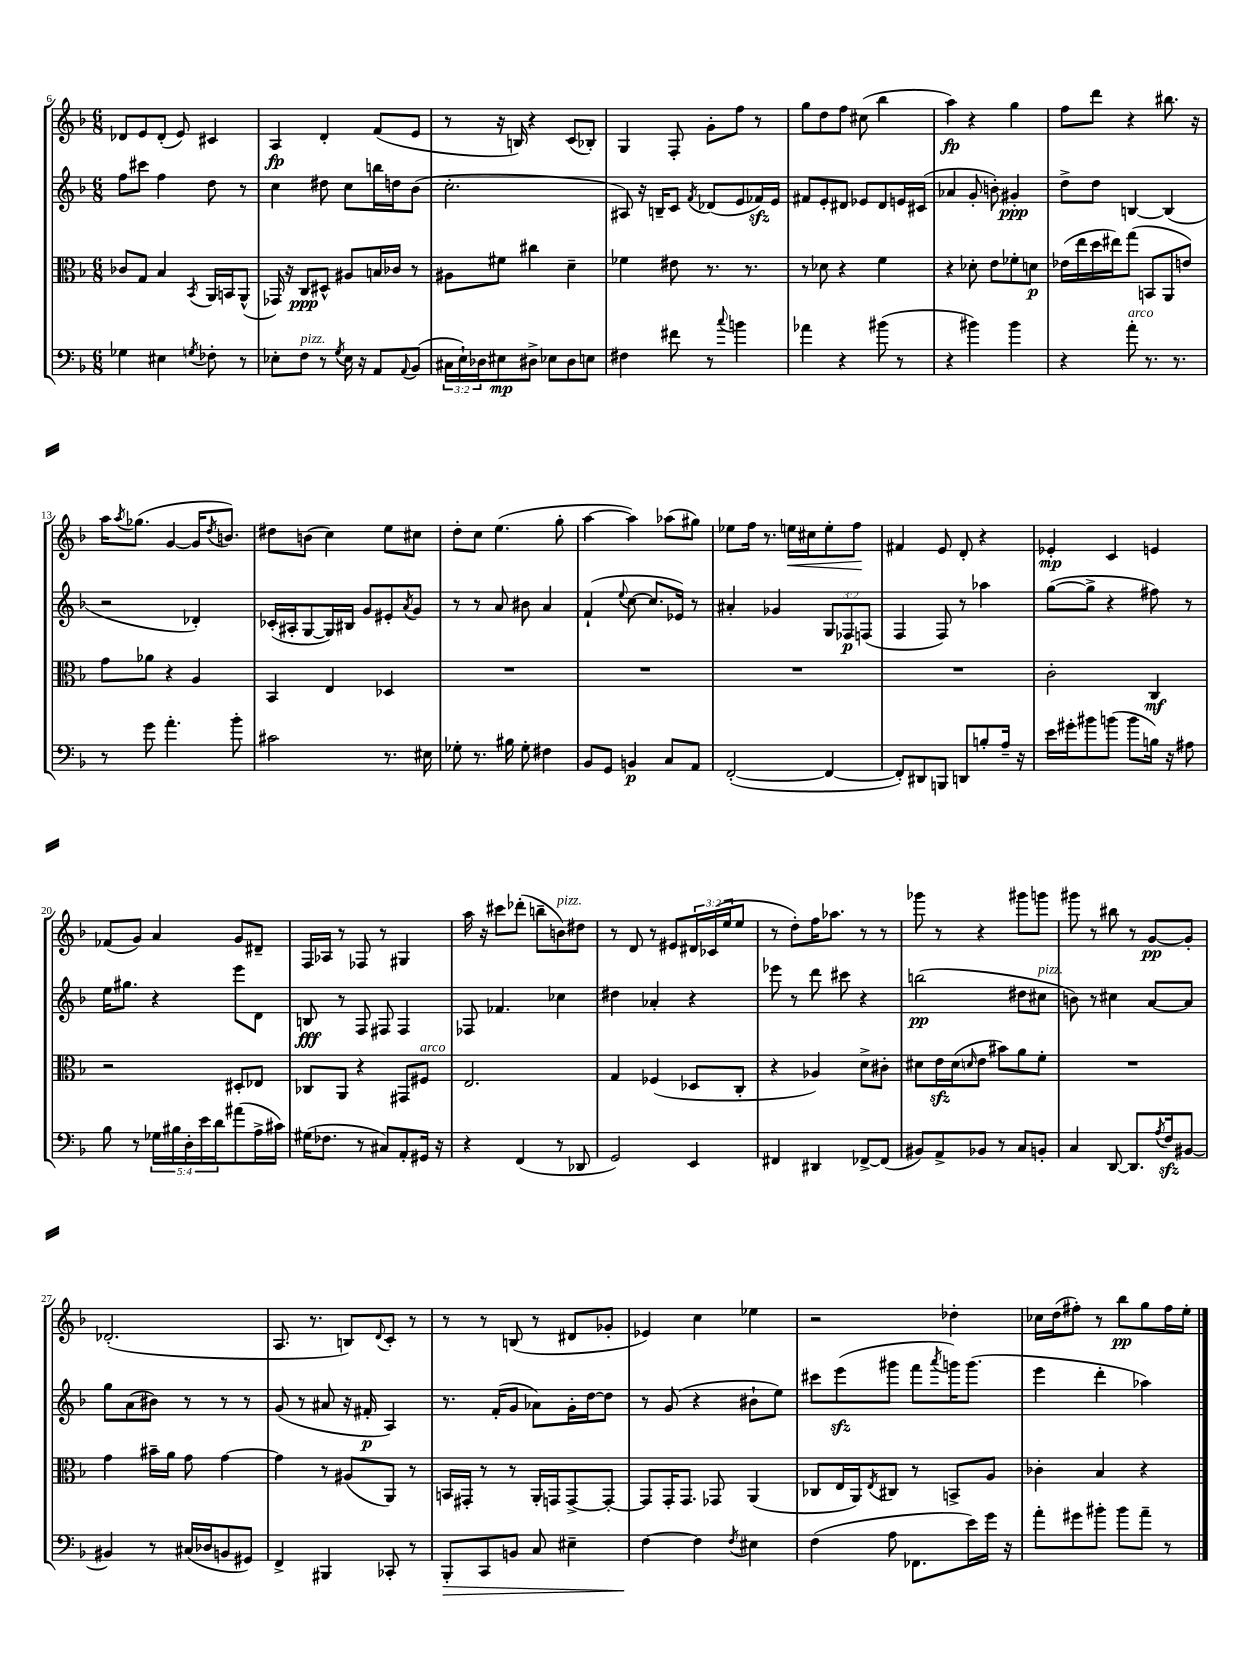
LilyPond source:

<<
\new StaffGroup <<
\new Staff = "s0" {
    \clef treble \key f \major \numericTimeSignature \time 6/8 \override Staff.TupletNumber.text = #tuplet-number::calc-fraction-text
    des'8 e'8 des'8-.( e'8) cis'4 |
    a4\fp d'4-. f'8( e'8 |
    r8 r16 b16) r4 c'8( bes8-.) |
    g4 f8-. g'8-. f''8 r8 |
    g''8 d''8 f''8 cis''8( bes''4 |
    a''4\fp) r4 g''4 |
    f''8 d'''8 r4 bis''8. r16 |
    a''16 \acciaccatura { a''8 } ges''8.( g'4~ g'16 \acciaccatura { d''8 } b'8.) |
    dis''8 b'8( c''4) e''8 cis''8 |
    d''8-. c''8 e''4.( g''8-. |
    a''4~ a''4) aes''8( gis''8) |
    ees''8 f''16 r8. e''16\< cis''16 e''8-. f''8\! |
    fis'4 e'8 d'8-. r4 |
    ees'4-.\mp c'4 e'4 |
    fes'8( g'8) a'4 g'8 dis'8-- |
    f16 aes16 r8 fes8 r8 gis4 |
    a''16 r16 cis'''8 des'''8-.( b''8-- b'8^\markup { \italic "pizz." }) dis''8 |
    r8 d'8 r8 eis'8 \tuplet 3/2 { dis'16 ces'16( e''16 } e''8 |
    r8 d''8-.) f''16 aes''8. r8 r8 |
    ges'''8 r8 r4 gis'''8 g'''8 |
    gis'''8 r8 bis''8 r8 g'8~\pp g'8-. |
    des'2.-.( |
    a8. r8. b8) \appoggiatura { d'8 } c'8-. r8 |
    r8 r8 b8( r8 dis'8 ges'8-. |
    ees'4) c''4 ees''4 |
    r2 des''4-. |
    ces''16 d''16( fis''8-.) r8 bes''8\pp g''8 fis''16 e''16-. \bar "|." |
}
\new Staff = "s1" {
    \clef treble \key f \major \numericTimeSignature \time 6/8 \override Staff.TupletNumber.text = #tuplet-number::calc-fraction-text
    f''8 cis'''8 f''4 d''8 r8 |
    c''4 dis''8 c''8 b''16 d''16 bes'8( |
    c''2.-. |
    ais8) r16 b16-- c'8 \acciaccatura { f'8 } des'8( e'8 fes'16\sfz) e'16 |
    fis'8 e'8-. dis'8 ees'8 dis'8 e'16 cis'16( |
    aes'4 g'8-. b'8-.) gis'4-.\ppp |
    d''8-> d''8 b4~ b4( |
    r2 des'4-.) |
    ces'16-.( ais16-. g8~ g16) bis16 g'8 eis'8-. \acciaccatura { a'8 } g'8 |
    r8 r8 a'8 bis'8 a'4 |
    f'4-!( \appoggiatura { e''8 } c''8~ c''8. ees'16) r8 |
    ais'4-. ges'4 \tuplet 3/2 { g8 fes8\p f8( } |
    f4 f8) r8 aes''4 |
    g''8~( g''8-> r4 fis''8) r8 |
    e''16 gis''8. r4 e'''8 d'8 |
    b8\fff r8 f8 fis8 fis4 |
    fes8 fes'4. ces''4 |
    dis''4 aes'4-. r4 |
    ees'''8 r8 d'''8 cis'''8 r4 |
    b''2\pp( dis''8 cis''8^\markup { \italic "pizz." } |
    b'8) r8 cis''4 a'8~ a'8 |
    g''8 a'8( bis'8) r8 r8 r8 |
    g'8( r8 ais'8 r16 fis'16-.\p a4) |
    r8. f'16-.( g'8 aes'8) g'16-. d''16~ d''8 |
    r8 g'8( r4 bis'8-! e''8) |
    cis'''8 e'''8\sfz( gis'''8 f'''8 \acciaccatura { a'''8 } g'''16) g'''8.( |
    e'''4 d'''4-. aes''4) \bar "|." |
}
\new Staff = "s2" {
    \clef alto \key f \major \numericTimeSignature \time 6/8
    ces'8 g8 bes4 \acciaccatura { bes,8 } a,16 b,16 a,8-^( |
    ges,16) r16 c8\ppp dis8-^ ais8 b16 ces'16 r8 |
    ais8 fis'8 cis''4 d'4-- |
    fes'4 eis'8 r8. r8. |
    r8 des'8 r4 f'4 |
    r4 des'8-. e'8 fes'8-. d'8\p |
    ees'16( e''16 d''16 eis''16) g''8( b,8 a,8 e'8) |
    g'8 aes'8 r4 a4 |
    bes,4 e4 des4 |
    R2. |
    R2. |
    R2. |
    R2. |
    c'2-. c4\mf |
    r2 dis8-. ees8 |
    ces8 a,8 r4 gis,8 fis8^\markup { \italic "arco" } |
    e2. |
    g4 fes4( des8 c8-. |
    r4 aes4) d'8-> cis'8-. |
    dis'8 e'16\sfz dis'16( \grace { d'16 } e'8 bis'8) a'8 f'8-. |
    R2. |
    g'4 bis'16-- a'16 g'8 g'4~ |
    g'4 r8 ais8( a,8) r8 |
    b,16 gis,16-. r8 r8 a,16-. g,16 g,8~-> g,8~-. |
    g,8 g,16-. g,8. ges,8 a,4( |
    ces8 e16 a,16) \acciaccatura { e8 } cis8 r8 b,8-> a8 |
    ces'4-. bes4 r4 \bar "|." |
}
\new Staff = "s3" {
    \clef bass \key f \major \numericTimeSignature \time 6/8 \override Staff.TupletNumber.text = #tuplet-number::calc-fraction-text
    ges4 eis4 \acciaccatura { g8 } fes8-. r8 |
    ees8-. f8^\markup { \italic "pizz." } r8 \acciaccatura { g8 } ees16 r16 a,8 \appoggiatura { a,8 } bes,8( |
    \tuplet 3/2 { cis16 e16-!) des16 } eis8\mp dis8-> ees8 dis8 e8 |
    fis4 fis'8 r8 \appoggiatura { c''8 } b'4 |
    aes'4 r4 bis'8( r8 |
    r4 bis'4) bis'4 |
    r4 a'8-.^\markup { \italic "arco" } r8. r8. |
    r8 g'8 a'4.-. bes'8-. |
    cis'2 r8. eis16 |
    ges8-. r8. bis16 ges8-. fis4 |
    bes,8 g,8 b,4\p c8 a,8 |
    f,2~-.( f,4~ |
    f,8-.) dis,8 b,,8 d,8 b8-. a16-- r16 |
    e'16 gis'16-. bis'8 b'8( b'8 b16) r16 ais8 |
    bes8 r8 \tuplet 5/4 { ges16 bis16 d16-. e'16 d'16 } ais'8( a16-> cis'16) |
    gis16( fes8. r8 cis8) a,8-. gis,16 r16 |
    r4 f,4( r8 des,8 |
    g,2) e,4 |
    fis,4 dis,4 fes,8~-> fes,8( |
    bis,8) a,8-> bes,8 r8 c8 b,8-. |
    c4 d,8~ d,8. \acciaccatura { a8 } f16\sfz bis,8~ |
    bis,4 r8 cis16( des16 b,8 gis,8) |
    f,4-> bis,,4 ces,8-. r8 |
    bes,,8-.\> c,8 b,8 c8 eis4-- |
    f4~\! f4 \acciaccatura { f8 } eis4 |
    f4( a8 fes,8. e'16) g'16 r16 |
    a'8-. gis'8 bis'8-. bis'8 a'8-- r8 \bar "|." |
}
>>
>>
\layout { \context { \Score currentBarNumber = #6 } }
